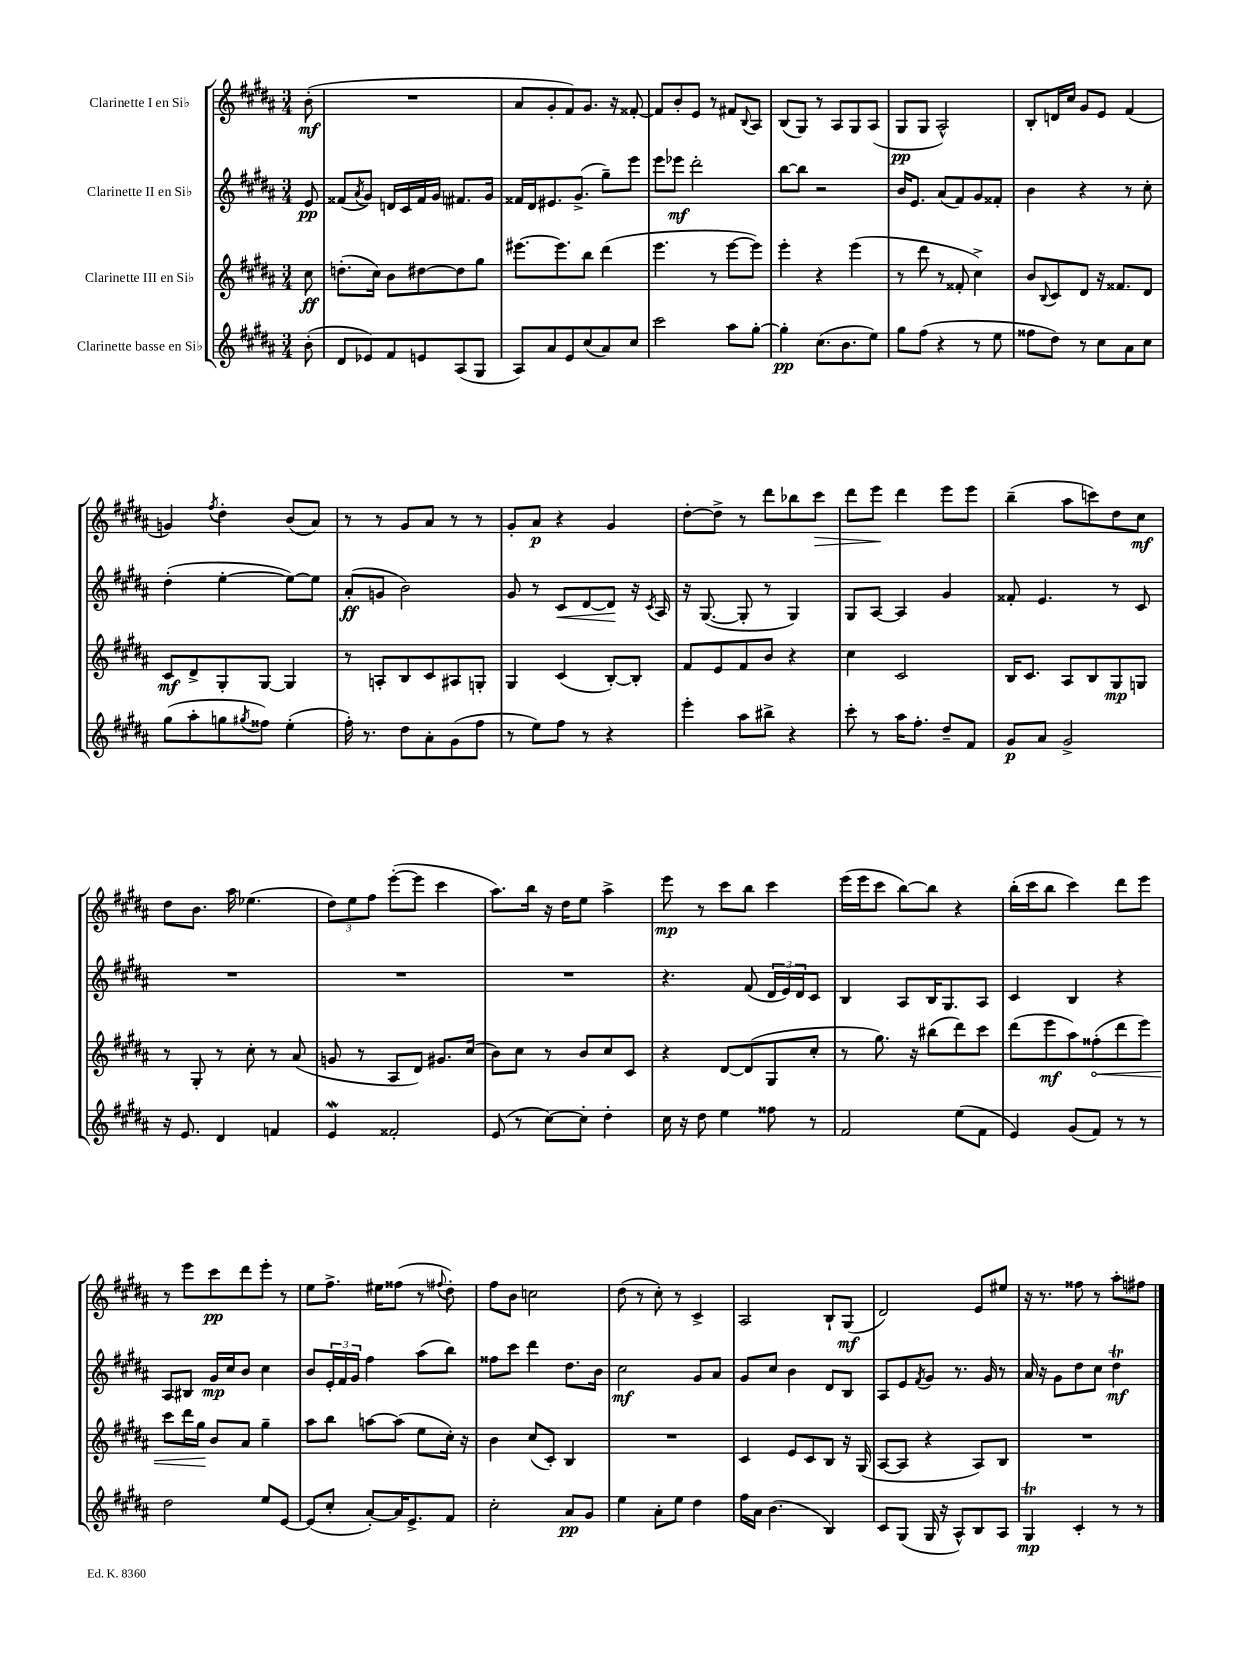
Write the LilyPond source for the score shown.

<<
\new StaffGroup <<
\new Staff = "s0" \with { instrumentName = "Clarinette I en Sib" } {
    \clef treble \key b \major \numericTimeSignature \time 3/4 \partial 8
    b'8-.\mf( |
    R2. |
    ais'8 gis'8-. fis'8) gis'8. r16 fisis'8~-. |
    fisis'8 b'8-. e'8 r8 fis'8 \appoggiatura { b8 } ais8 |
    b8( gis8) r8 ais8 gis8 ais8( |
    gis8\pp gis8 ais2-^) |
    b8-. d'16 cis''16 gis'8 e'8 fis'4( |
    g'4) \acciaccatura { fis''8 } dis''4-. b'8( ais'8) |
    r8 r8 gis'8 ais'8 r8 r8 |
    gis'8-. ais'8\p r4 gis'4 |
    dis''8~-. dis''8-> r8 dis'''8 bes''8 cis'''8\> |
    dis'''8 e'''8\! dis'''4 e'''8 e'''8 |
    b''4--( ais''8 c'''8) dis''8 cis''8\mf |
    dis''8 b'8. ais''16 ees''4.( |
    \tuplet 3/2 { dis''8) e''8 fis''8 } e'''8~-.( e'''8 cis'''4 |
    ais''8.) b''16 r16 dis''16 e''8 ais''4-> |
    e'''8\mp r8 cis'''8 b''8 cis'''4 |
    e'''16( e'''16 cis'''8 b''8~) b''8 r4 |
    b''16-.( cis'''16 b''8 cis'''4) dis'''8 e'''8 |
    r8 e'''8 cis'''8\pp dis'''8 e'''8-. r8 |
    e''8 fis''8.-> eis''16 fisis''8( r8 \appoggiatura { fis''8 } dis''8-.) |
    fis''8 b'8 c''2 |
    dis''8( r8 cis''8-.) r8 cis'4-> |
    ais2 b8-! gis8\mf( |
    dis'2) e'8 eis''8 |
    r16 r8. fisis''8 r8 ais''8-. fis''8 \bar "|." |
}
\new Staff = "s1" \with { instrumentName = "Clarinette II en Sib" } {
    \clef treble \key b \major \numericTimeSignature \time 3/4 \partial 8
    e'8\pp |
    fisis'8( \acciaccatura { ais'8 } gis'8) d'16 cis'16 fisis'16 gis'16 fis'8. gis'16 |
    fisis'16 dis'16 eis'8. gis'8.->( gis''8--) e'''8 |
    e'''8 ees'''8\mf dis'''2-. |
    b''8~ b''8 r2 |
    b'16 e'8. ais'8( fis'8) gis'8 fisis'8-. |
    b'4 r4 r8 cis''8-. |
    dis''4-.( e''4~-. e''8~) e''8 |
    ais'8-.\ff( g'8 b'2) |
    gis'8 r8 cis'8\< dis'8~ dis'8\! r16 \acciaccatura { cis'8 } ais16 |
    r16 gis8.~( gis8-. r8 gis4) |
    gis8 ais8~ ais4 gis'4 |
    fisis'8-. e'4. r8 cis'8 |
    R2. |
    R2. |
    R2. |
    r4. fis'8( \tuplet 3/2 { dis'16 e'16) dis'16 } cis'8 |
    b4 ais8 b16 gis8. ais8 |
    cis'4 b4 r4 |
    ais8 bis8 gis'16\mp cis''16 b'8 cis''4 |
    b'8 \tuplet 3/2 { e'16-. fis'16 gis'16 } fis''4 ais''8( b''8) |
    fisis''8 cis'''8 dis'''4 dis''8. b'16 |
    cis''2\mf gis'8 ais'8 |
    gis'8 cis''8 b'4 dis'8 b8 |
    ais8 e'8 \acciaccatura { fis'8 } gis'8 r8. gis'16 r8 |
    ais'16 r16 gis'8 dis''8 cis''8 dis''4\trill\mf \bar "|." |
}
\new Staff = "s2" \with { instrumentName = "Clarinette III en Sib" } {
    \clef treble \key b \major \numericTimeSignature \time 3/4 \partial 8
    cis''8\ff |
    d''8.-.( cis''16) b'8 dis''8~ dis''8 gis''8 |
    eis'''8.~ eis'''8. b''8 dis'''4( |
    e'''4. r8 e'''8~ e'''8) |
    e'''4-. r4 e'''4( |
    r8 dis'''8 r8 fisis'8-. cis''4->) |
    b'8 \appoggiatura { b8 } cis'8 dis'8 r16 fisis'8. dis'8 |
    cis'8\mf dis'8-> gis8-. gis8~ gis4 |
    r8 a8-. b8 cis'8 ais8 g8-. |
    gis4 cis'4( b8~-.) b8-. |
    fis'8 e'8 fis'8 b'8 r4 |
    cis''4 cis'2 |
    b16 cis'8. ais8 b8 gis8\mp g8 |
    r8 gis8-. r8 cis''8-. r8 ais'8( |
    g'8 r8 ais8 dis'8) gis'8. cis''16( |
    b'8) cis''8 r8 b'8 cis''8 cis'8 |
    r4 dis'8~ dis'8( gis8 cis''8-. |
    r8 gis''8.) r16 bis''8( dis'''8) cis'''8 |
    dis'''8( e'''8\mf ais''8) \once \override Hairpin.circled-tip = ##t fisis''8-.\<( dis'''8 e'''8) |
    cis'''8 dis'''16 gis''16\! b'8 ais'8 gis''4-- |
    ais''8 b''8 a''8~ a''8( e''8 cis''16-.) r16 |
    b'4 cis''8( cis'8-.) b4 |
    R2. |
    cis'4 e'8 cis'8 b8 r16 gis16( |
    ais8~ ais8 r4 ais8) b8 |
    R2. \bar "|." |
}
\new Staff = "s3" \with { instrumentName = "Clarinette basse en Sib" } {
    \clef treble \key b \major \numericTimeSignature \time 3/4 \partial 8
    b'8-.( |
    dis'8 ees'8) fis'8 e'8 ais8( gis8 |
    ais8) ais'8 e'8 cis''8( ais'8) cis''8 |
    cis'''2 ais''8 gis''8~-. |
    gis''4-.\pp cis''8.( b'8. e''8) |
    gis''8 fis''8( r4 r8 e''8 |
    fisis''8 dis''8) r8 cis''8 ais'8 cis''8 |
    gis''8( ais''8-. g''8 \acciaccatura { gis''8 } fisis''8) e''4-.( |
    fis''16-.) r8. dis''8 ais'8-. gis'8( fis''8 |
    r8 e''8) fis''8 r8 r4 |
    e'''4-. ais''8 bis''8-> r4 |
    cis'''8-. r8 ais''16 fis''8.-. dis''8-- fis'8 |
    gis'8\p ais'8 gis'2-> |
    r16 e'8. dis'4 f'4 |
    e'4\mordent fisis'2-. |
    e'8( r8 cis''8~) cis''8-. dis''4-. |
    cis''16 r16 dis''8 e''4 fisis''8 r8 |
    fis'2 e''8( fis'8 |
    e'4) gis'8( fis'8) r8 r8 |
    dis''2 e''8 e'8~ |
    e'8( cis''8-. ais'8~-.) ais'16 e'8.-> fis'8 |
    cis''2-. ais'8\pp gis'8 |
    e''4 ais'8-. e''8 dis''4 |
    fis''16 ais'16 b'4.( b4) |
    cis'8 gis8( gis16 r16 ais8-^) b8 ais8 |
    gis4\trill\mp cis'4-. r8 r8 \bar "|." |
}
>>
>>
\layout { \context { \Score \remove "Bar_number_engraver" } }
